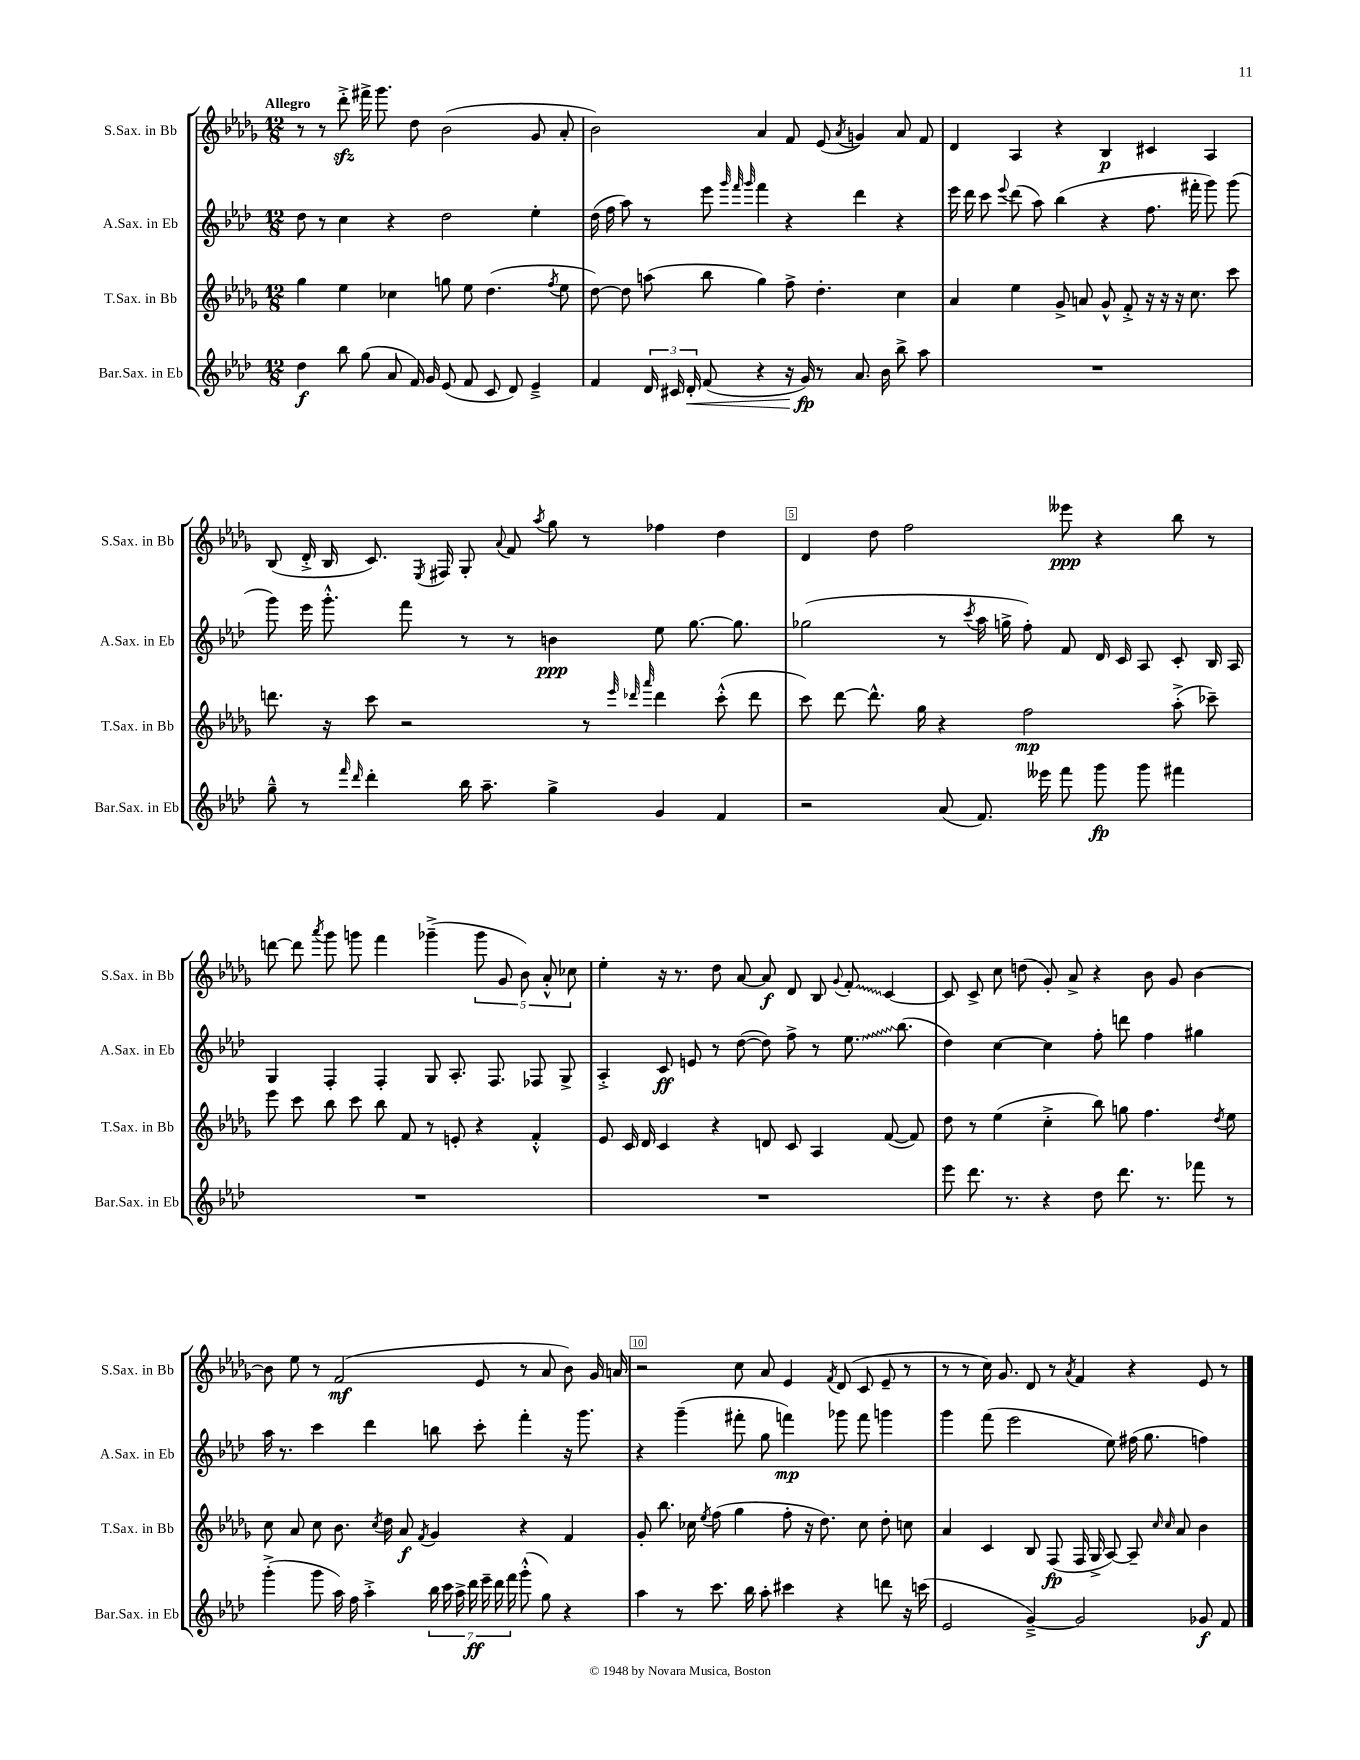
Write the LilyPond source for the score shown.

<<
\new StaffGroup <<
\new Staff = "s0" \with { instrumentName = "S.Sax. in Bb" shortInstrumentName = "S.Sax. in Bb" } {
    \clef treble \key des \major \numericTimeSignature \time 12/8 \tempo "Allegro"
    \autoBeamOff r8 r8 des'''8-.->\sfz fis'''16-> ges'''8. des''8 bes'2( ges'8 aes'8-. |
    bes'2) aes'4 f'8 ees'8( \acciaccatura { aes'8 } g'4) aes'8 f'8 |
    des'4 aes4 r4 bes4\p cis'4 aes4 |
    bes8( des'16-.-> bes16 c'8.) \acciaccatura { ees8 } fis16 ges8-. \appoggiatura { aes'8 } f'8 \acciaccatura { aes''8 } ges''8 r8 fes''4 des''4 |
    des'4 des''8 f''2 eeses'''8\ppp r4 bes''8 r8 |
    d'''8~ d'''8 \acciaccatura { aes'''8 } ges'''8 g'''8 f'''4 ges'''4--->( \tuplet 5/4 { ges'''8 ges'8 bes'8) aes'8-.-^ ces''8 } |
    ees''4-. r16 r8. des''8 aes'8~ aes'8\f des'8 bes8 \appoggiatura { ges'8 } \once \override Glissando.style = #'zigzag f'8-.\glissando c'4~ |
    c'8 c'8-> c''8 d''8( ges'8-.) aes'8-> r4 bes'8 ges'8 bes'4~ |
    bes'8 ees''8 r8 f'2\mf( ees'8 r8 aes'8 bes'8) ges'16 a'16 |
    r2 c''8 aes'8 ees'4 \acciaccatura { f'8 } des'8( c'8 ees'8-- r8 |
    r8 r8 c''16) ges'8. des'8 r8 \acciaccatura { aes'8 } f'4 r4 ees'8 r8 \bar "|." |
}
\new Staff = "s1" \with { instrumentName = "A.Sax. in Eb" shortInstrumentName = "A.Sax. in Eb" } {
    \clef treble \key aes \major \numericTimeSignature \time 12/8
    \autoBeamOff des''8 r8 c''4 r4 des''2 ees''4-. |
    des''16( f''16 aes''8) r8 ees'''8 \grace { g'''32 f'''32 g'''32 } f'''4 r4 des'''4 r4 |
    ees'''16 des'''16 c'''8 \appoggiatura { ees'''8 } des'''8( aes''8) bes''4( r4 f''8. fis'''16-. g'''8) g'''8( |
    g'''8) ees'''16 g'''8.-.-^ f'''8 r8 r8 b'4\ppp ees''8 g''8.~ g''8. |
    ges''2( r8 \acciaccatura { c'''8 } aes''16 g''16-> f''8-.) f'8 des'16 c'16 aes8 c'8-. bes16 aes16 |
    g4 f4-. f4-. g8 aes8.-. f8. fes8 g8-> |
    aes4-.-> c'8\ff e'8 r8 des''8~( des''8) f''8-> r8 \once \override Glissando.style = #'zigzag ees''8.\glissando bes''8.( |
    des''4) c''4~ c''4 f''8-. d'''8 f''4 gis''4 |
    aes''16 r8. c'''4 des'''4 b''8 c'''8-. f'''4-. r16 g'''8. |
    r4 g'''4--( fis'''8-. g''8 f'''4\mp) ges'''8 f'''8 g'''4 |
    g'''4 f'''8( ees'''2 ees''8) fis''16( g''8. f''4) \bar "|." |
}
\new Staff = "s2" \with { instrumentName = "T.Sax. in Bb" shortInstrumentName = "T.Sax. in Bb" } {
    \clef treble \key des \major \numericTimeSignature \time 12/8
    \autoBeamOff ges''4 ees''4 ces''4 g''8 ees''8 des''4.( \acciaccatura { f''8 } ees''8 |
    des''8~) des''8 a''8( bes''8 ges''4) f''8-> des''4.-. c''4 |
    aes'4 ees''4 ges'8-> a'8 ges'8-^ f'8-.-> r16 r16 r16 c''8. c'''8 |
    d'''8. r16 c'''8 r2 r8 \grace { ees'''32 des'''32 aes'''32 } des'''4 c'''8-.-^( des'''8 |
    c'''8) des'''8~ des'''8.-^ ges''16 r4 f''2\mp aes''8-.->( ces'''8--) |
    ees'''8 c'''8 bes''8 c'''8 bes''8 f'8 r8 e'8-. r4 f'4-.-^ |
    ees'8 c'16 des'16 c'4 r4 d'8 c'8 aes4 f'8~( f'8) |
    des''8 r8 ees''4( c''4-.-> bes''8) g''8 f''4. \acciaccatura { des''8 } ees''8 |
    c''8 aes'8 c''8 bes'8. \acciaccatura { c''8 } des''16 aes'8\f \acciaccatura { f'8 } ges'4 r4 f'4 |
    ges'8-. bes''8. ces''16 \acciaccatura { ees''8 } f''8( ges''4 f''8-. r16 des''8.) ces''8 des''8-. c''8 |
    aes'4 c'4 bes8 f8\fp( f16 ges16-> aes8~) aes8-- \grace { c''16 c''16 } aes'8 bes'4 \bar "|." |
}
\new Staff = "s3" \with { instrumentName = "Bar.Sax. in Eb" shortInstrumentName = "Bar.Sax. in Eb" } {
    \clef treble \key aes \major \numericTimeSignature \time 12/8
    \autoBeamOff des''4\f bes''8 g''8( aes'8 f'16) g'16 ees'8( f'8 c'8 des'8) ees'4---> |
    f'4 \tuplet 3/2 { des'16 cis'16 des'16-.\< } f'8( r4 r16 g'16\fp\!) r8 aes'8. bes'16 bes''8-> aes''8 |
    R1. |
    g''8---^ r8 \grace { f'''16 des'''16 } des'''4-. bes''16 aes''8.-- g''4-> g'4 f'4 |
    r2 aes'8( f'8.) eeses'''16 f'''8 g'''8\fp g'''8 fis'''4 |
    R1. |
    R1. |
    ees'''8 des'''8. r8. r4 des''8 des'''8. r8. fes'''8 r8 |
    g'''4-.->( g'''8 aes''16) f''16 aes''4-.-> \tuplet 7/4 { bes''16 c'''16 aes''16-> des'''16\ff ees'''16-- des'''16 f'''16 } g'''8-.-^( g''8) r4 |
    aes''4 r8 c'''8. bes''16 aes''8-. cis'''4 r4 d'''8 r16 c'''16( |
    ees'2 g'4~--->) g'2 ges'8\f f'8 \bar "|." |
}
>>
>>
\layout { \context { \Score \override BarNumber.break-visibility = ##(#f #t #t) barNumberVisibility = #(every-nth-bar-number-visible 5) \override BarNumber.stencil = #(make-stencil-boxer 0.1 0.3 ly:text-interface::print) } }
